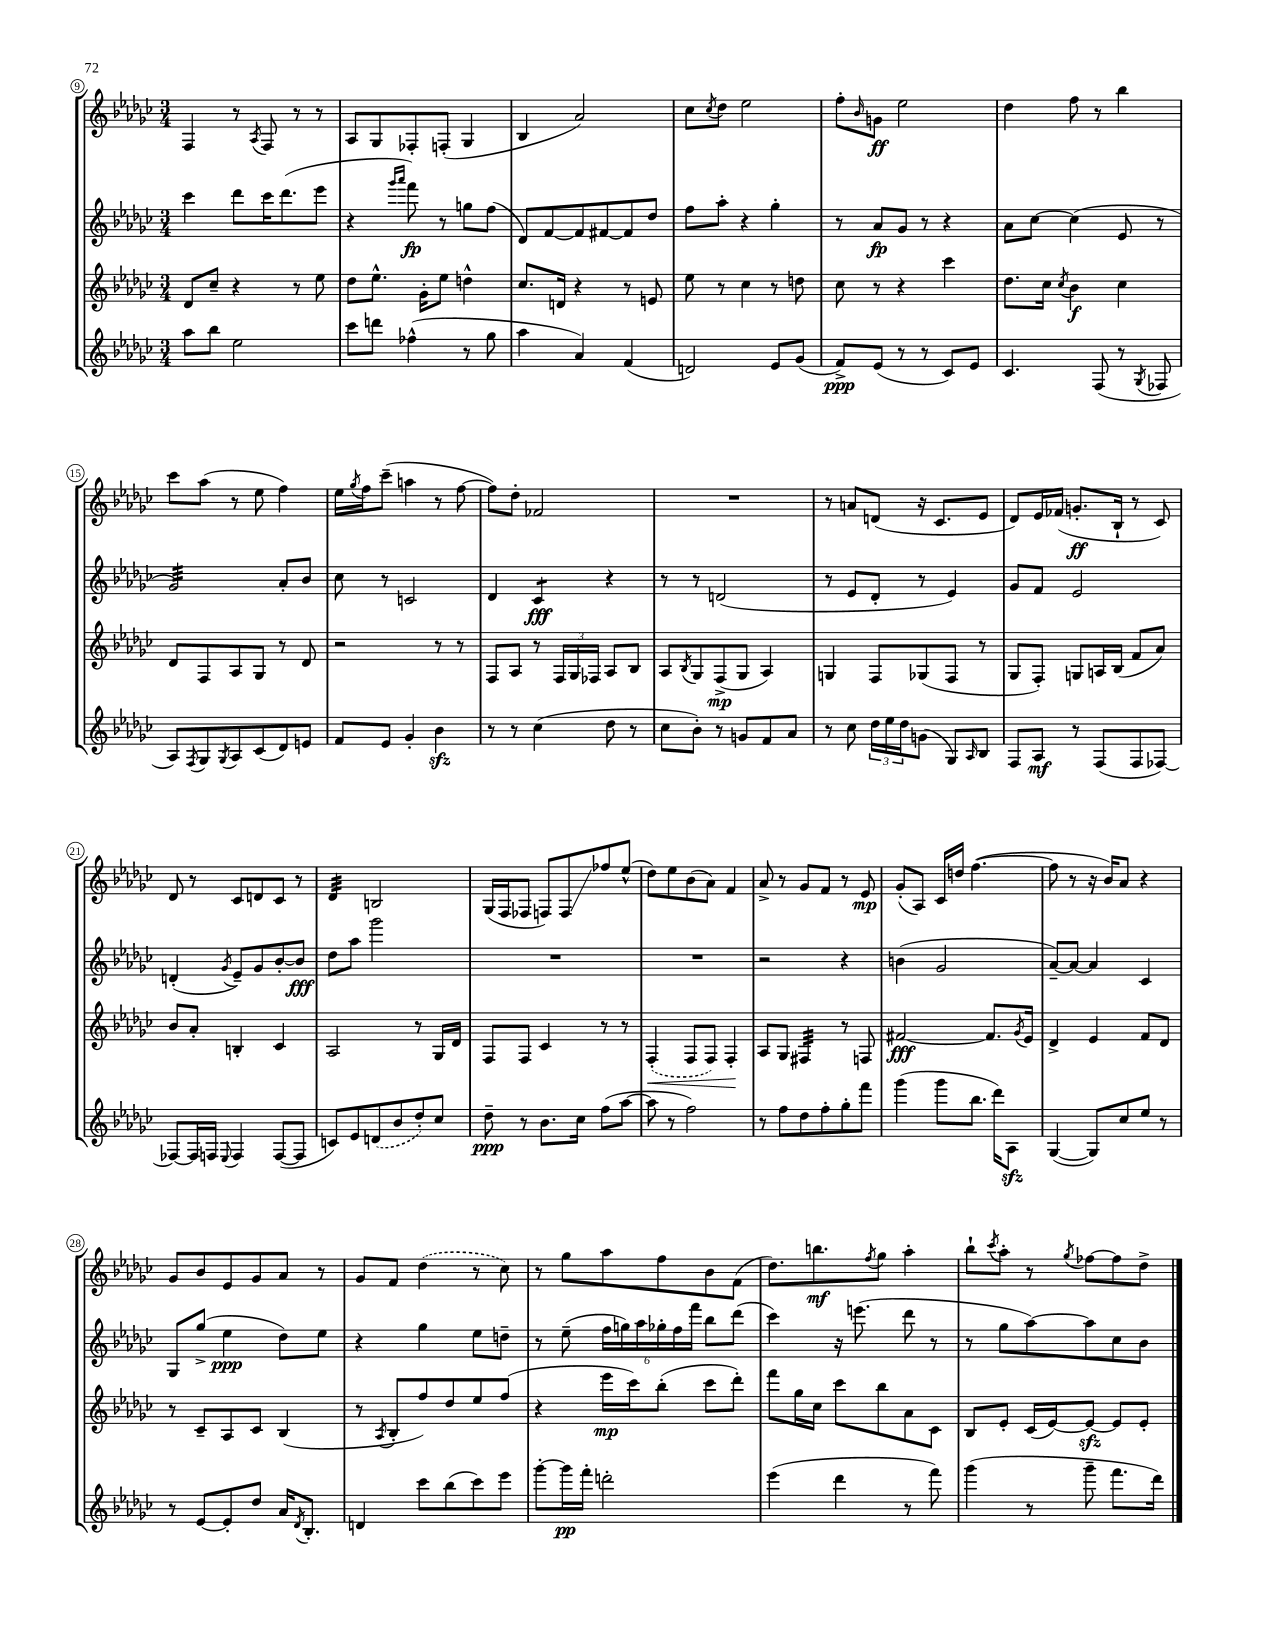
<<
\new StaffGroup <<
\new Staff = "s0" {
    \clef treble \key ges \major \numericTimeSignature \time 3/4
    f4 r8 \acciaccatura { aes8 } f8 r8 r8 |
    aes8 ges8 fes8-. f8-.( ges4 |
    bes4 aes'2) |
    ces''8 \acciaccatura { ces''8 } des''8 ees''2 |
    f''8-. \grace { bes'16 } g'8\ff ees''2 |
    des''4 f''8 r8 bes''4 |
    ces'''8 aes''8( r8 ees''8 f''4) |
    ees''16 \acciaccatura { ges''8 } f''16 ces'''8--( a''4 r8 f''8~ |
    f''8) des''8-. fes'2 |
    R2. |
    r8 a'8 d'8( r16 ces'8. ees'8 |
    des'8) ees'16 fes'16( g'8.-.\ff bes16-! r8 ces'8) |
    des'8 r8 ces'8 d'8 ces'8 r8 |
    des'4:32 b2 |
    ges16( f16 fes8 f8) f8\glissando fes''8 ees''8-^( |
    des''8) ees''8 bes'8( aes'8) f'4 |
    aes'8-> r8 ges'8 f'8 r8 ees'8\mp |
    ges'8-.( aes8) ces'16 d''16 f''4.~( |
    f''8 r8 r16 bes'16) aes'8 r4 |
    ges'8 bes'8 ees'8 ges'8 aes'8 r8 |
    ges'8 f'8 \once \slurDashed des''4( r8 ces''8) |
    r8 ges''8 aes''8 f''8 bes'8 f'8( |
    des''8.) b''8.\mf \acciaccatura { f''8 } ges''8 aes''4-. |
    bes''8-! \acciaccatura { ces'''8 } aes''8-. r8 \acciaccatura { ges''8 } fes''8~ fes''8 des''8-> \bar "|." |
}
\new Staff = "s1" {
    \clef treble \key ges \major \numericTimeSignature \time 3/4
    ces'''4 des'''8 ces'''16 des'''8.( ees'''8 |
    r4 \grace { ges'''16 aes'''16 } f'''8\fp) r8 g''8 f''8( |
    des'8) f'8~ f'8 fis'8~ fis'8 des''8 |
    f''8 aes''8-. r4 ges''4-. |
    r8 aes'8\fp ges'8 r8 r4 |
    aes'8 ces''8~ ces''4( ees'8 r8 |
    ges'2:32) aes'8-. bes'8 |
    ces''8 r8 c'2 |
    des'4 ces'4:8\fff r4 |
    r8 r8 d'2( |
    r8 ees'8 des'8-. r8 ees'4) |
    ges'8 f'8 ees'2 |
    d'4-.( \acciaccatura { ges'8 } ees'8--) ges'8 bes'8~-. bes'8\fff |
    des''8 aes''8 ges'''2 |
    R2. |
    R2. |
    r2 r4 |
    b'4( ges'2 |
    aes'8~--) aes'8~ aes'4 ces'4 |
    ges8 ges''8->( ees''4\ppp des''8) ees''8 |
    r4 ges''4 ees''8 d''8-- |
    r8 ees''8--( \tuplet 6/4 { f''16 g''16) aes''16 ges''16-. f''16 f'''16 } bes''8 des'''8( |
    ces'''4) r16 e'''8.( des'''8 r8 |
    r8 ges''8 aes''8~) aes''8 ces''8 bes'8 \bar "|." |
}
\new Staff = "s2" {
    \clef treble \key ges \major \numericTimeSignature \time 3/4
    des'8 ces''8-- r4 r8 ees''8 |
    des''8 ees''8.-^ ges'16-. ees''8 d''4-^ |
    ces''8. d'16 r4 r8 e'8 |
    ees''8 r8 ces''4 r8 d''8 |
    ces''8 r8 r4 ces'''4 |
    des''8. ces''16 \acciaccatura { ces''8 } bes'4\f ces''4 |
    des'8 f8 aes8 ges8 r8 des'8 |
    r2 r8 r8 |
    f8 aes8 r8 \tuplet 3/2 { f16 ges16 fes16 } aes8 bes8 |
    aes8 \acciaccatura { bes8 } ges8 f8->\mp( ges8 aes4) |
    g4 f8 ges8( f8 r8 |
    ges8 f8-.) g8 a16 bes16( f'8 aes'8) |
    bes'8 aes'8-. b4-. ces'4 |
    aes2 r8 ges16 des'16 |
    f8 f8 ces'4 r8 r8 |
    \once \slurDashed f4-.\<( f8 f8) f4-.\! |
    aes8 ges8 fis4:32 r8 f8 |
    fis'2~\fff fis'8. \acciaccatura { ges'8 } ees'16 |
    des'4-> ees'4 f'8 des'8 |
    r8 ces'8-- aes8 ces'8 bes4( |
    r8 \acciaccatura { aes8 } bes8-. f''8) des''8 ees''8 f''8( |
    r4 ees'''16\mp ces'''16) bes''8-.( ces'''8 des'''8-.) |
    f'''8 ges''16 ces''16 ces'''8 bes''8 aes'8 ces'8 |
    bes8 ees'8-. ces'16( ees'16~) ees'8~\sfz ees'8 ees'8-. \bar "|." |
}
\new Staff = "s3" {
    \clef treble \key ges \major \numericTimeSignature \time 3/4
    aes''8 bes''8 ees''2 |
    ces'''8 d'''8 fes''4-^( r8 ges''8 |
    aes''4 aes'4) f'4( |
    d'2) ees'8 ges'8( |
    f'8->\ppp) ees'8( r8 r8 ces'8) ees'8 |
    ces'4. f8( r8 \acciaccatura { ges8 } fes8 |
    aes8) \acciaccatura { f8 } ges8 \acciaccatura { ges8 } aes8 ces'8( des'8) e'8 |
    f'8 ees'8 ges'4-. bes'4\sfz |
    r8 r8 ces''4( des''8 r8 |
    ces''8 bes'8-.) r8 g'8 f'8 aes'8 |
    r8 ces''8 \tuplet 3/2 { des''16 ees''16 des''16 } g'8( ges8) \grace { aes16 } bes8 |
    f8 aes8\mf r8 f8( f8 fes8~) |
    fes8~ fes16 f16 \appoggiatura { ees8 } f4 f8~( f8 |
    c'8) ees'8 \once \slurDashed d'8( bes'8 des''8-.) ces''8 |
    des''8--\ppp r8 bes'8. ces''16 f''8( aes''8~ |
    aes''8 r8 f''2) |
    r8 f''8 des''8 f''8-. ges''8-. f'''8 |
    ges'''4( ges'''8 bes''8. des'''16) aes8\sfz |
    ges4~( ges8) ces''8 ees''8 r8 |
    r8 ees'8~ ees'8-. des''8 aes'16 \acciaccatura { des'8 } bes8.-. |
    d'4 ces'''8 bes''8( ces'''8) ees'''8 |
    ges'''8~-. ges'''16\pp f'''16-. d'''2-. |
    ees'''4( des'''4 r8 f'''8) |
    ges'''4( r8 ges'''8-- f'''8. des'''16) \bar "|." |
}
>>
>>
\layout { \context { \Score currentBarNumber = #9 \override BarNumber.stencil = #(make-stencil-circler 0.1 0.3 ly:text-interface::print) } }
